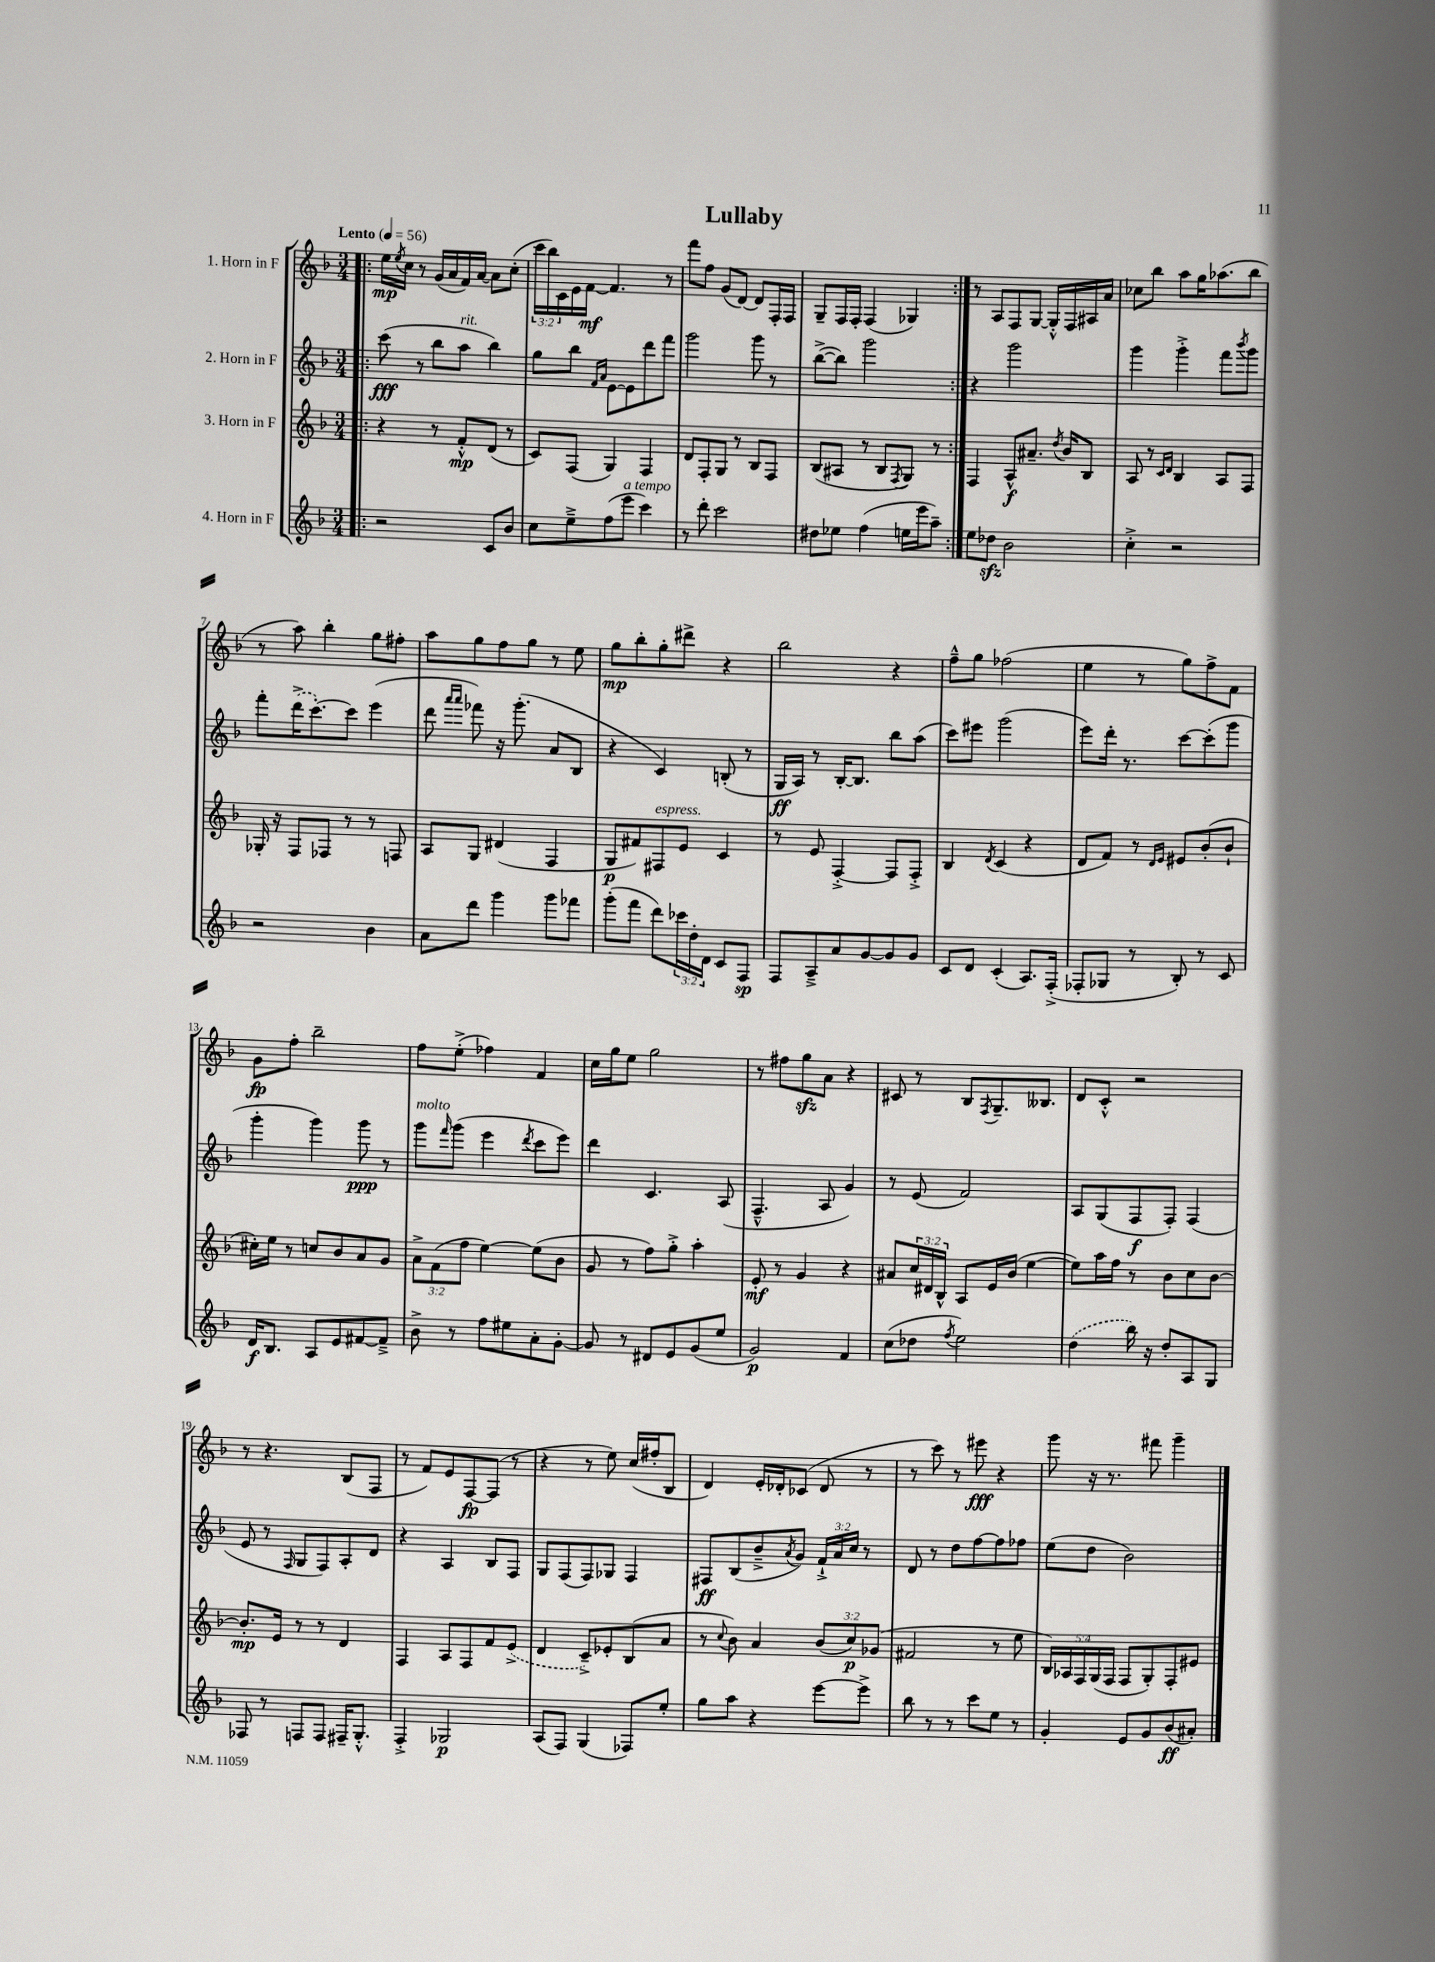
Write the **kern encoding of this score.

**kern	**dynam	**kern	**dynam	**kern	**dynam	**kern	**dynam
*part4	*part4	*part3	*part3	*part2	*part2	*part1	*part1
*staff4	*staff4	*staff3	*staff3	*staff2	*staff2	*staff1	*staff1
*I"4. Horn in F	*	*I"3. Horn in F	*	*I"2. Horn in F	*	*I"1. Horn in F	*
*clefG2	*	*clefG2	*	*clefG2	*	*clefG2	*
*k[b-]	*	*k[b-]	*	*k[b-]	*	*k[b-]	*
*M3/4	*	*M3/4	*	*M3/4	*	*M3/4	*
*MM56	*	*MM56	*	*MM56	*	*MM56	*
=1!|:	=1!|:	=1!|:	=1!|:	=1!|:	=1!|:	=1!|:	=1!|:
!	!	!	!	!	!	!LO:TX:a:B:t=Lento	!
2r	.	4r	.	(8ccc\	fff	16ee\LL	mp
.	.	.	.	.	.	8qee/	.
.	.	.	.	.	.	16cc\JJ	.
.	.	.	.	8r	.	8r	.
.	.	8r	.	8bb-\L	.	(16g/LL	.
.	.	.	.	.	.	16a/	.
!	!	!	!	!LO:TX:a:i:t=rit.	!	!	!
.	.	8f'^^/L	mp	8aa\J	.	16f/)	.
.	.	.	.	.	.	[16a/JJ	.
8c/L	.	(8d/J	.	4bb-\)	.	8a\L]	.
8b-/J	.	8r	.	.	.	(8cc'\J	.
=2	=2	=2	=2	=2	=2	=2	=2
8cc\L	.	8c/L)	.	8gg\L	.	24ccc\LL	.
.	.	.	.	.	.	24bb-\)	.
.	.	.	.	.	.	24c\	.
8ee~^\	.	(8F/J	.	8bb-\J	.	16e\	.
.	.	.	.	.	.	[16f\JJ	mf
.	.	.	.	16qqf/LL	.	.	.
.	.	.	.	16qqa/JJ	.	.	.
(8ff\	.	4G/)	.	[8e\L	.	4.f/]	.
!LO:TX:a:i:t=a tempo	!	!	!	!	!	!	!
8eee\J	.	.	.	8e\]	.	.	.
4ccc\)	.	4F/	.	8ddd\	.	.	.
.	.	.	.	8fff\J	.	8r	.
=3	=3	=3	=3	=3	=3	=3	=3
8r	.	8d/L	.	2ggg\	.	8fff\L	.
8ddd'\	.	8F'/	.	.	.	8ff\J	.
2ccc\	.	8G/J	.	.	.	(8g/L	.
.	.	8r	.	.	.	[8d/J)	.
.	.	8B-/L	.	8ggg\	.	8d/L]	.
.	.	8F/J	.	8r	.	16F'/L	.
.	.	.	.	.	.	16F/JJ	.
=4	=4	=4	=4	=4	=4	=4	=4
8dd#X\L	.	(8B-/L	.	([8bb-^\L	.	8G~/L	.
8ee-X\J	.	8A#X/J	.	8bb-\J])	.	16F/L	.
.	.	.	.	.	.	16F'/JJ	.
(4ff\	.	8r	.	2ggg\	.	(4F/	.
.	.	8B-/L	.	.	.	.	.
.	.	8qF/	.	.	.	.	.
16een\LL	.	8G/J)	.	.	.	4G-X/)	.
16eee\J	.	.	.	.	.	.	.
8aa~\J)	.	8r	.	.	.	.	.
=5:|!	=5:|!	=5:|!	=5:|!	=5:|!	=5:|!	=5:|!	=5:|!
8ee\L	.	4F/	.	4r	.	8r	.
8dd-Xzz\J	.	.	.	.	.	8A/L	.
2b-\	.	8A^^/L	f	2ggg\	.	8F/	.
.	.	8.a#X~/J	.	.	.	[8G/J	.
.	.	.	.	.	.	16G'^^/LL]	.
.	.	8qdd/	.	.	.	.	.
.	.	16b-/KL	.	.	.	16F/	.
.	.	8B-/J	.	.	.	16A#X/	.
.	.	.	.	.	.	16a/JJ	.
=6	=6	=6	=6	=6	=6	=6	=6
4cc'^\	.	8A/	.	4ggg\	.	8cc-X\L	.
.	.	8r	.	.	.	8bb-\J	.
.	.	16qqc/LL	.	.	.	.	.
.	.	16qqd/JJ	.	.	.	.	.
2r	.	4B-/	.	4ggg'^\	.	8aa\L	.
.	.	.	.	.	.	16gg\K	.
.	.	.	.	.	.	(8.aa-X\	.
.	.	8A/L	.	8fff\L	.	.	.
.	.	.	.	8qbbb-/	.	.	.
.	.	8F/J	.	8ggg\J	.	8bb-\J	.
!!LO:LB:g=z
=7	=7	=7	=7	=7	=7	=7	=7
2r	.	16G-X'/	.	8fff'\L	.	8r	.
.	.	16r	.	.	.	.	.
.	.	8F/L	.	(16ddd^\K	.	8aa\)	.
.	.	.	.	[8.ccc'\)	.	.	.
.	.	8F-X/J	.	.	.	4bb-'\	.
.	.	8r	.	8ccc\J]	.	.	.
4b-\	.	8r	.	(4eee\	.	8gg\L	.
.	.	8Fn/	.	.	.	8ff#X'\J	.
=8	=8	=8	=8	=8	=8	=8	=8
8a\L	.	8A/L	.	8ddd\	.	8aa\L	.
.	.	.	.	16qqaaa/LL	.	.	.
.	.	.	.	16qqaaa/JJ	.	.	.
8ddd\J	.	8G/J	.	8fff-X\)	.	8gg\	.
4ggg\	.	(4d#X/	.	16r	.	8ff\	.
.	.	.	.	(8.ggg'\	.	.	.
.	.	.	.	.	.	8gg\J	.
8ggg\L	.	4F/	.	8a/L	.	8r	.
8fff-X\J	.	.	.	8B-/J	.	8ee\	.
=9	=9	=9	=9	=9	=9	=9	=9
(8ggg'\L	.	8G/L	p	4r	.	8gg\L	mp
8fff\J	.	8f#X/)	.	.	.	8bb-'\	.
!	!	!LO:TX:a:i:t=espress.	!	!	!	!	!
8ddd\L)	.	8F#X/	.	4c/)	.	8gg'\	.
24ccc-X\L	.	8e/J	.	.	.	8ddd#X^\J	.
24dd'\	.	.	.	.	.	.	.
24d\JJ	.	.	.	.	.	.	.
8c/L	.	4c/	.	(8Bn'/	.	4r	.
8F/J	sp	.	.	8r	.	.	.
=10	=10	=10	=10	=10	=10	=10	=10
8F/L	.	8r	.	16G/LL	ff	2bb-\	.
.	.	.	.	16A/JJ)	.	.	.
8A~^/	.	8e/	.	8r	.	.	.
8a/	.	[4F'^/	.	[16B-'/KL	.	.	.
.	.	.	.	8.B-/J]	.	.	.
[8g/	.	.	.	.	.	.	.
8g/]	.	8F/L]	.	8bb-\L	.	4r	.
8g/J	.	8F'^/J	.	(8aa\J	.	.	.
=11	=11	=11	=11	=11	=11	=11	=11
8c/L	.	4B-/	.	8ccc\L)	.	8ff~^^\L	.
8d/J	.	.	.	8eee#X\J	.	8gg\J	.
.	.	8qd/	.	.	.	.	.
(4c'/	.	(4c/	.	(2ggg\	.	(2ff-X\	.
8.A/L)	.	4r	.	.	.	.	.
(16F'^/Jk	.	.	.	.	.	.	.
=12	=12	=12	=12	=12	=12	=12	=12
8F-X'/L	.	8d/L	.	8eee\L)	.	4ee\	.
8G-X/J	.	8f/J)	.	16ddd'\Jk	.	.	.
.	.	.	.	8.r	.	.	.
8r	.	8r	.	.	.	8r	.
.	.	16qqd/LL	.	.	.	.	.
.	.	16qqe/JJ	.	.	.	.	.
8B-'/)	.	8e#X/L	.	[8ccc\L	.	8gg\L)	.
8r	.	(8b-'/	.	(8ccc'\]	.	8ff^\	.
8c/	.	8b-`/J	.	8ggg\J	.	8f\J	.
!!LO:LB:g=z
=13	=13	=13	=13	=13	=13	=13	=13
16d/KL	f	16cc#X'\LL)	.	4ggg'\	.	8g\L	fp
8.B-/J	.	16ee\JJ	.	.	.	.	.
.	.	8r	.	.	.	8ff'\J	.
8A/L	.	8ccn/L	.	4ggg\)	.	2bb-~\	.
8e/	.	8b-/	.	.	.	.	.
[8f#X/	.	8a/	.	8ggg\	ppp	.	.
8f#~^/J]	.	8g/J	.	8r	.	.	.
=14	=14	=14	=14	=14	=14	=14	=14
!	!	!	!	!LO:TX:a:i:t=molto	!	!	!
8b-^\	.	12a^\L	.	8ggg\L	.	8ff\L	.
.	.	(12f\	.	.	.	.	.
.	.	.	.	16qqfff/	.	.	.
8r	.	.	.	(8ggg\J	.	(8ee'^\J	.
.	.	12ff\J	.	.	.	.	.
8ff\L	.	[4ee\)	.	4eee\	.	4ff-X\)	.
8ee#X\	.	.	.	.	.	.	.
.	.	.	.	8qddd/	.	.	.
8a'\	.	(8ee\L]	.	8ccc\L	.	4f/	.
[8g'\J	.	8b-\J	.	8eee\J)	.	.	.
=15	=15	=15	=15	=15	=15	=15	=15
8g/]	.	8g/	.	4ddd\	.	16cc\LL	.
.	.	.	.	.	.	16gg\J	.
8r	.	8r	.	.	.	8ee\J	.
8d#X/L	.	8ff\L)	.	4.c/	.	2gg\	.
8e/	.	8gg'^\J	.	.	.	.	.
(8g/	.	4aa'\	.	.	.	.	.
8ee/J	.	.	.	(8A/	.	.	.
=16	=16	=16	=16	=16	=16	=16	=16
2g/)	p	8e'/	mf	4.F~^^/	.	8r	.
.	.	8r	.	.	.	8ff#X\L	.
.	.	4g/	.	.	.	8ggzz\	.
.	.	.	.	8A/	.	8a\J	.
4f/	.	4r	.	4g/)	.	4r	.
=17	=17	=17	=17	=17	=17	=17	=17
(8cc\L	.	8a#X/L	.	8r	.	8c#X/	.
8dd-X\J	.	24cc/L	.	(8e/	.	8r	.
.	.	24d#X/	.	.	.	.	.
.	.	24B-^^/JJ	.	.	.	.	.
8qff/	.	.	.	.	.	.	.
2ee\)	.	8A/L	.	2f/)	.	8B-/L	.
.	.	.	.	.	.	8qF/	.
.	.	16e/L	.	.	.	8.G~/	.
.	.	(16b-/JJ	.	.	.	.	.
.	.	[4ee\	.	.	.	.	.
.	.	.	.	.	.	8.B--X/J	.
=18	=18	=18	=18	=18	=18	=18	=18
(4dd\	.	8ee\L])	.	8A/L	.	8d/L	.
.	.	16aa\L	.	(8G/	.	8c'^^/J	.
.	.	16ff\JJ	.	.	.	.	.
16bb-\)	.	8r	.	8F/	f	2r	.
16r	.	.	.	.	.	.	.
8dd'/L	.	8b-\L	.	8F'/J)	.	.	.
8A/	.	8cc\	.	(4F/	.	.	.
8G/J	.	[8b-\J	.	.	.	.	.
!!LO:LB:g=z
=19	=19	=19	=19	=19	=19	=19	=19
8F-X/	.	8.b-'/L]	mp	8e/	.	8r	.
8r	.	.	.	8r	.	4.r	.
.	.	16e/Jk	.	.	.	.	.
.	.	.	.	16qqF/	.	.	.
8Fn/L	.	8r	.	8G/L	.	.	.
8F/J	.	8r	.	8F/)	.	.	.
16F#X~/KL	.	4d/	.	8A'/	.	(8B-/L	.
8.G'^^/J	.	.	.	.	.	.	.
.	.	.	.	8d/J	.	8F/J	.
=20	=20	=20	=20	=20	=20	=20	=20
4F'^/	.	4F/	.	4r	.	8r	.
.	.	.	.	.	.	8f/L)	.
2G-X/	p	8A/L	.	4A/	.	8e/	.
.	.	8F/	.	.	.	[8F/	fp
.	.	8f/	.	8B-/L	.	(8F/J]	.
.	.	(8e^/J	.	8F/J	.	8r	.
=21	=21	=21	=21	=21	=21	=21	=21
(8A/L	.	4d/	.	8G/L	.	4r	.
8F/J)	.	.	.	(8F/	.	.	.
(4G/	.	8c~^/L)	.	8F/)	.	8r	.
.	.	8e-X'/	.	8G-X/J	.	8ee\)	.
8F-X/L)	.	(8B-/	.	4F/	.	(16cc/LL	.
.	.	.	.	.	.	16ff#X'/J	.
8ee'/J	.	8a/J	.	.	.	8B-/J	.
=22	=22	=22	=22	=22	=22	=22	=22
8gg\L	.	8r	.	8F#X/L	ff	4d/)	.
.	.	8qqcc/	.	.	.	.	.
8aa\J	.	8b-\)	.	(8B-/	.	.	.
4r	.	4a/	.	8b-~^/	.	16e'/LL	.
.	.	.	.	.	.	16d-X'/J	.
.	.	.	.	8qa/	.	.	.
.	.	.	.	8g/J)	.	(8c-X/J	.
[8eee\L	.	(12b-/L	.	24f`^/LL	.	8d-/	.
.	.	.	.	24a/	.	.	.
.	.	12cc/)	p	24cc/JJ	.	.	.
8eee^\J]	.	.	.	8r	.	8r	.
.	.	(12g-X/J	.	.	.	.	.
=23	=23	=23	=23	=23	=23	=23	=23
8bb-\	.	2f#X/	.	8d/	.	8r	.
8r	.	.	.	8r	.	8ccc\)	.
8r	.	.	.	8dd\L	.	8r	.
8ccc\L	.	.	.	[8ff\	.	8eee#X\	fff
8ee\J	.	8r	.	8ff\]	.	4r	.
8r	.	8ee\	.	8ff-X\J	.	.	.
=24	=24	=24	=24	=24	=24	=24	=24
4g'/	.	20B-/LL)	.	(8ee\L	.	8ggg\	.
.	.	20A-X/	.	.	.	.	.
.	.	20F/	.	.	.	.	.
.	.	.	.	8dd\J	.	16r	.
.	.	(20G/	.	.	.	.	.
.	.	.	.	.	.	8.r	.
.	.	20F/JJ	.	.	.	.	.
8e/L	.	8F/L	.	2b-\)	.	.	.
8g/	.	8G'/)	.	.	.	8fff#X\	.
(8b-/	ff	8F'/	.	.	.	4ggg~\	.
8a#X'/J)	.	8e#X/J	.	.	.	.	.
==	==	==	==	==	==	==	==
*-	*-	*-	*-	*-	*-	*-	*-
